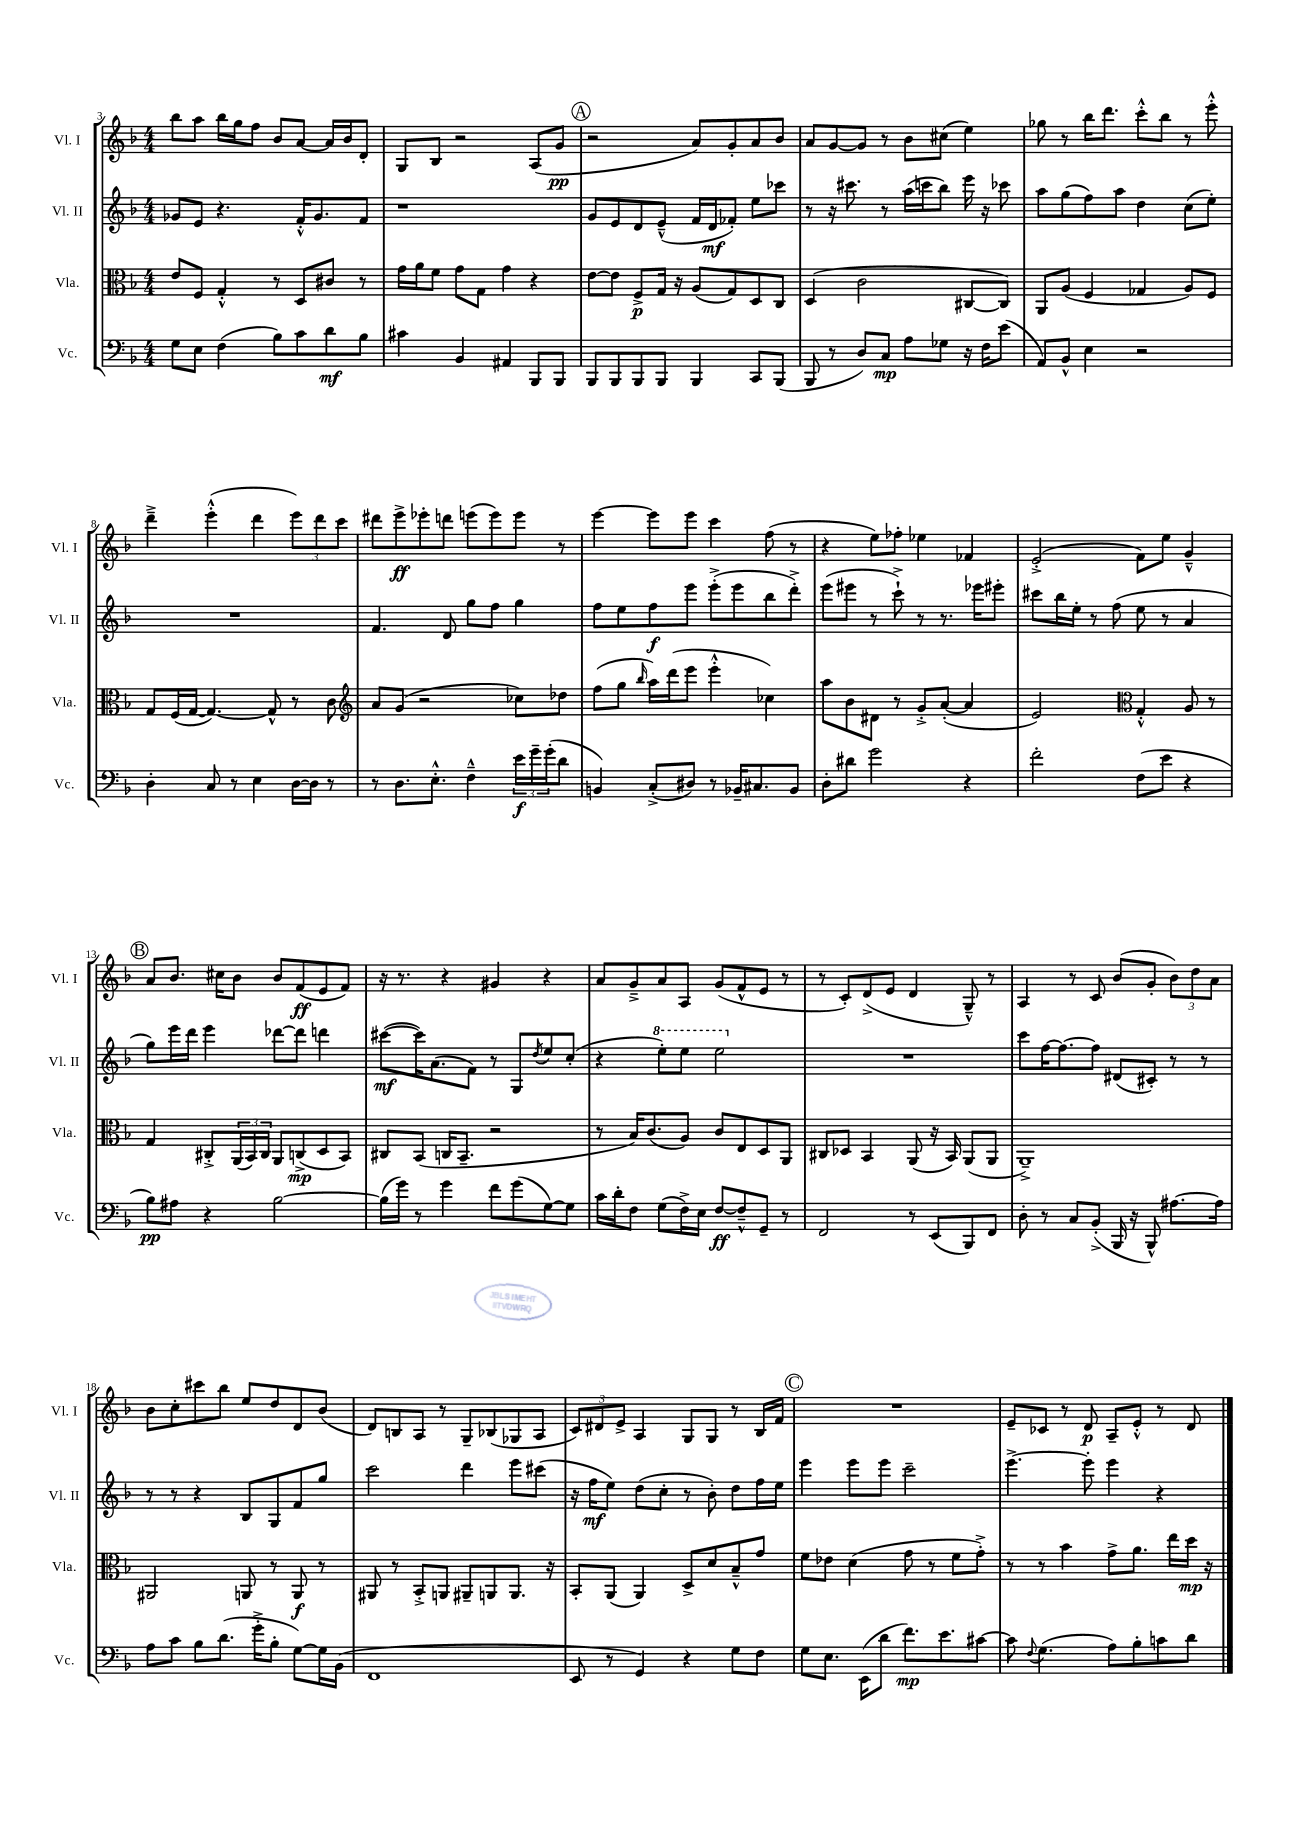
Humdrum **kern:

**kern	**dynam	**kern	**dynam	**kern	**dynam	**kern	**dynam
*part4	*part4	*part3	*part3	*part2	*part2	*part1	*part1
*staff4	*staff4	*staff3	*staff3	*staff2	*staff2	*staff1	*staff1
*I"Vc.	*	*I"Vla.	*	*I"Vl. II	*	*I"Vl. I	*
*I'Vc.	*	*I'Vla.	*	*I'Vl. II	*	*I'Vl. I	*
*clefF4	*	*clefC3	*	*clefG2	*	*clefG2	*
*k[b-]	*	*k[b-]	*	*k[b-]	*	*k[b-]	*
*M4/4	*	*M4/4	*	*M4/4	*	*M4/4	*
=3	=3	=3	=3	=3	=3	=3	=3
8G\L	.	8e/L	.	8g-X/L	.	8bb-\L	.
8E\J	.	8F/J	.	8e/J	.	8aa\J	.
(4F\	.	4G'^^/	.	4.r	.	16bb-\LL	.
.	.	.	.	.	.	16gg\J	.
.	.	.	.	.	.	8ff\J	.
8B-\L)	.	8r	.	.	.	8b-/L	.
8c\	.	8D/L	.	16f'^^/KL	.	[8a/J	.
.	.	.	.	8.g-/	.	.	.
8d\	mf	8c#X/J	.	.	.	16a/LL]	.
.	.	.	.	.	.	16b-/J	.
8B-\J	.	8r	.	8f/J	.	8d'/J	.
=4	=4	=4	=4	=4	=4	=4	=4
4c#X\	.	16g\LL	.	1r	.	8G/L	.
.	.	16a\J	.	.	.	.	.
.	.	8f\J	.	.	.	8B-/J	.
4BB-/	.	8g\L	.	.	.	2r	.
.	.	8G\J	.	.	.	.	.
4AA#X/	.	4g\	.	.	.	.	.
8BBB-/L	.	4r	.	.	.	(8A/L	.
8BBB-/J	.	.	.	.	.	8g/J	pp
!!LO:REH:place=s1:t=A
=5	=5	=5	=5	=5	=5	=5	=5
8BBB-/L	.	[8e\L	.	8g/L	.	2r	.
8BBB-/	.	8e\J]	.	8e/	.	.	.
8BBB-/	.	8F^/L	p	8d/	.	.	.
8BBB-/J	.	16G/Jk	.	(8e~^^/J	.	.	.
.	.	16r	.	.	.	.	.
4BBB-/	.	(8A/L	.	16f/LL	.	8a/L)	.
.	.	.	.	16d/J	mf	.	.
.	.	8G/)	.	8f-X'/J)	.	8g'/	.
8CC/L	.	8D/	.	8ee\L	.	8a/	.
(8BBB-/J	.	8C/J	.	8ccc-X\J	.	8b-/J	.
=6	=6	=6	=6	=6	=6	=6	=6
8BBB-/	.	(4D/	.	8r	.	8a/L	.
8r	.	.	.	16r	.	[8g/	.
.	.	.	.	8.ccc#X\	.	.	.
8D/L)	.	2c\	.	.	.	8g/J]	.
8C/J	mp	.	.	8r	.	8r	.
8A\L	.	.	.	(16aa\LL	.	8b-\L	.
.	.	.	.	16cccn\J	.	.	.
8G-X\J	.	.	.	8bb-\J)	.	(8cc#X\J	.
16r	.	[8C#X/L	.	16eee\	.	4ee\)	.
16F\KL	.	.	.	16r	.	.	.
(8e\J	.	8C#/J])	.	8ccc-X\	.	.	.
=7	=7	=7	=7	=7	=7	=7	=7
8AA/L)	.	8AA/L	.	8aa\L	.	8gg-X\	.
8BB-^^/J	.	(8A/J	.	(8gg\	.	8r	.
4E\	.	4F/	.	8ff\)	.	16bb-\KL	.
.	.	.	.	.	.	8.ddd\J	.
.	.	.	.	8aa\J	.	.	.
2r	.	4G-X/	.	4dd\	.	8ccc'^^\L	.
.	.	.	.	.	.	8bb-\J	.
.	.	8A/L)	.	(8cc\L	.	8r	.
.	.	8F/J	.	8ee'\J)	.	8eee'^^\	.
!!LO:LB:g=z
=8	=8	=8	=8	=8	=8	=8	=8
4D'\	.	8G/L	.	1r	.	4ddd~^\	.
.	.	(16F/L	.	.	.	.	.
.	.	[16G/JJ	.	.	.	.	.
8C/	.	4.G/_)	.	.	.	(4eee'^^\	.
8r	.	.	.	.	.	.	.
4E\	.	.	.	.	.	4ddd\	.
.	.	8G^^/]	.	.	.	.	.
[16D\LL	.	8r	.	.	.	12eee\L)	.
16D\JJ]	.	.	.	.	.	.	.
.	.	.	.	.	.	12ddd\	.
8r	.	8c\	.	.	.	.	.
.	.	.	.	.	.	12ccc\J	.
=9	=9	=9	=9	=9	=9	=9	=9
*	*	*clefG2	*	*	*	*	*
8r	.	8a/L	.	4.f/	.	8ddd#X\L	.
8.D\L	.	(8g/J	.	.	.	8eee^\	ff
.	.	2r	.	.	.	8eee-X'\	.
8.E'^^\J	.	.	.	.	.	.	.
.	.	.	.	8d/	.	8dddn\J	.
4F~^^\	.	.	.	8gg\L	.	(8eeen\L	.
.	.	.	.	8ff\J	.	8eee\)	.
24e\LL	f	8cc-X\L)	.	4gg\	.	8eee\J	.
24g~\	.	.	.	.	.	.	.
(24g'\J	.	.	.	.	.	.	.
8d\J	.	8dd-X\J	.	.	.	8r	.
=10	=10	=10	=10	=10	=10	=10	=10
4BBn/)	.	(8ff\L	.	8ff\L	.	[4eee\	.
.	.	8gg\J	.	8ee\	.	.	.
.	.	16qqbb-/	.	.	.	.	.
(8C'^/L	.	16aa\LL)	.	8ff\	f	8eee\L]	.
.	.	(16ddd\J	.	.	.	.	.
8D#X/J)	.	8eee\J	.	8eee\J	.	8eee\J	.
8r	.	4eee'^^\	.	(8eee'^\L	.	4ccc\	.
16BB-X~/KL	.	.	.	8eee\	.	.	.
8.C#X/	.	.	.	.	.	.	.
.	.	4cc-X\)	.	8bb-\	.	(8ff\	.
8BB-/J	.	.	.	8ddd'^\J)	.	8r	.
=11	=11	=11	=11	=11	=11	=11	=11
8D'\L	.	8aa\L	.	(8eee\L	.	4r	.
8d#X\J	.	8b-\	.	8eee#X\J	.	.	.
2g\	.	8d#X\J	.	8r	.	8ee\L)	.
.	.	8r	.	8ccc`^\)	.	8ff-X'\J	.
.	.	8g'^/L	.	8r	.	4ee-X\	.
.	.	([8a'/J	.	8.r	.	.	.
4r	.	4a/]	.	.	.	4f-X/	.
.	.	.	.	16eee-X\KL	.	.	.
.	.	.	.	8eee#X'\J	.	.	.
=12	=12	=12	=12	=12	=12	=12	=12
2f'\	.	2e/)	.	8ccc#X\L	.	(2e'^/	.
.	.	.	.	16bb-\L	.	.	.
.	.	.	.	16ee'\JJ	.	.	.
.	.	.	.	8r	.	.	.
.	.	.	.	(8ff\	.	.	.
*	*	*clefC3	*	*	*	*	*
(8F\L	.	4G'^^/	.	8ee\	.	8f\L)	.
8e\J	.	.	.	8r	.	8ee\J	.
4r	.	8A/	.	4a/	.	4g~^^/	.
.	.	8r	.	.	.	.	.
!!LO:LB:g=z
!!LO:REH:place=s1:t=B
=13	=13	=13	=13	=13	=13	=13	=13
8B-\L)	pp	4G/	.	8gg\L)	.	8a/L	.
8A#X\J	.	.	.	16eee\L	.	8.b-/J	.
.	.	.	.	16ddd\JJ	.	.	.
4r	.	8C#X'^/L	.	4eee\	.	.	.
.	.	.	.	.	.	16cc#X\KL	.
.	.	(24AA/L	.	.	.	8b-\J	.
.	.	24BB-/)	.	.	.	.	.
.	.	24C#/JJ	.	.	.	.	.
[2B-\	.	8AA/L	.	[8ddd-X\L	.	8b-/L	.
.	.	(8Cn^/	mp	8ddd-\J]	.	(8f/	ff
.	.	8D/	.	4dddn\	.	8e/	.
.	.	8BB-/J)	.	.	.	8f/J)	.
=14	=14	=14	=14	=14	=14	=14	=14
(16B-\LL]	.	8C#X/L	.	([8ccc#X\L	mf	16r	.
16g\JJ)	.	.	.	.	.	8.r	.
8r	.	(8BB-/J	.	16ccc#\K])	.	.	.
.	.	.	.	(8.a\	.	.	.
4g\	.	16Cn/KL	.	.	.	4r	.
.	.	8.BB-~/J	.	.	.	.	.
.	.	.	.	8f\J)	.	.	.
8f\L	.	2r	.	8r	.	4g#X/	.
(8g\	.	.	.	8G/L	.	.	.
.	.	.	.	8qdd/	.	.	.
[8G\)	.	.	.	8ee/	.	4r	.
8G\J]	.	.	.	(8cc'/J	.	.	.
=15	=15	=15	=15	=15	=15	=15	=15
16c\LL	.	8r	.	4r	.	8a/L	.
16d'\J	.	.	.	.	.	.	.
8F\J	.	16B-/KL)	.	.	.	8g~^/	.
.	.	(8.c/	.	.	.	.	.
*	*	*	*	*8va	*	*	*
(8G\L	.	.	.	8eee'\L)	.	8a/	.
16F^\L)	.	8A/J)	.	8eee\J	.	8A/J	.
16E\JJ	.	.	.	.	.	.	.
[8F/L	ff	8c/L	.	2eee\	.	(8g/L	.
8F~^^/]	.	8E/	.	.	.	8f^^/	.
8GG~/J	.	8D/	.	.	.	8e/J	.
8r	.	8AA/J	.	.	.	8r	.
=16	=16	=16	=16	=16	=16	=16	=16
*	*	*	*	*X8va	*	*	*
2FF/	.	8C#X/L	.	1r	.	8r	.
.	.	8D-X/J	.	.	.	8c'/L)	.
.	.	4BB-/	.	.	.	(8d^/	.
.	.	.	.	.	.	8e/J	.
8r	.	(8AA/	.	.	.	4d/	.
(8EE/L	.	16r	.	.	.	.	.
.	.	16BB-/)	.	.	.	.	.
8BBB-/)	.	(8AA/L	.	.	.	8G~^^/)	.
8FF/J	.	8AA/J	.	.	.	8r	.
=17	=17	=17	=17	=17	=17	=17	=17
8D'\	.	1AA~^)	.	8ccc\L	.	4A/	.
8r	.	.	.	[16ff\K	.	.	.
.	.	.	.	8.ff\_	.	.	.
8C/L	.	.	.	.	.	8r	.
(8BB-'^/J	.	.	.	8ff\J]	.	8c/	.
16BBB-/	.	.	.	(8d#X/L	.	(8b-/L	.
16r	.	.	.	.	.	.	.
8BBB-^^/)	.	.	.	8c#X'/J)	.	8g'/J	.
[8.A#X\L	.	.	.	8r	.	12b-\L)	.
.	.	.	.	.	.	12dd\	.
.	.	.	.	8r	.	.	.
.	.	.	.	.	.	12a\J	.
16A#\Jk]	.	.	.	.	.	.	.
!!LO:LB:g=z
=18	=18	=18	=18	=18	=18	=18	=18
8A\L	.	2AA#X/	.	8r	.	8b-\L	.
8c\J	.	.	.	8r	.	8cc'\	.
8B-\L	.	.	.	4r	.	8ccc#X\	.
(8.d\J	.	.	.	.	.	8bb-\J	.
.	.	8AAn/	.	8B-/L	.	8ee/L	.
16g'^\KL	.	.	.	.	.	.	.
8B-'\J	.	8r	.	8G/	.	8dd/	.
[8G\L)	.	8AA/	f	8f/	.	8d/	.
16G\L]	.	8r	.	8gg/J	.	(8b-/J	.
(16BB-\JJ	.	.	.	.	.	.	.
=19	=19	=19	=19	=19	=19	=19	=19
1FF	.	8AA#X/	.	2ccc\	.	8d/L)	.
.	.	8r	.	.	.	8Bn/	.
.	.	8BB-'^/L	.	.	.	8A/J	.
.	.	8AAn/J	.	.	.	8r	.
.	.	8AA#X~/L	.	4ddd\	.	8G~/L	.
.	.	8AAn/	.	.	.	(8B-X/	.
.	.	8.AA/J	.	8eee\L	.	8G-X/	.
.	.	.	.	(8ccc#X\J	.	8A/J	.
.	.	16r	.	.	.	.	.
=20	=20	=20	=20	=20	=20	=20	=20
8EE/	.	8BB-'/L	.	16r	.	12c/L)	.
.	.	.	.	16ff\KL	mf	.	.
.	.	.	.	.	.	12d#X/	.
8r	.	(8AA/J	.	8ee\J)	.	.	.
.	.	.	.	.	.	12e^/J	.
4GG/)	.	4AA/)	.	(8dd\L	.	4A/	.
.	.	.	.	8cc'\J	.	.	.
4r	.	8D^/L	.	8r	.	8G/L	.
.	.	8d/	.	8b-'\)	.	8G/J	.
8G\L	.	8B-~^^/	.	8dd\L	.	8r	.
8F\J	.	8g/J	.	16ff\L	.	16B-/LL	.
.	.	.	.	16ee\JJ	.	16f/JJ	.
!!LO:REH:place=s1:t=C
=21	=21	=21	=21	=21	=21	=21	=21
8G\L	.	8f\L	.	4eee\	.	1r	.
8.E\J	.	8e-X\J	.	.	.	.	.
.	.	(4d\	.	8eee\L	.	.	.
(16EE\KL	.	.	.	.	.	.	.
8d\J	.	.	.	8eee\J	.	.	.
8.f\L)	mp	8g\	.	2ccc~\	.	.	.
.	.	8r	.	.	.	.	.
8.e\	.	.	.	.	.	.	.
.	.	8f\L	.	.	.	.	.
[8c#X\J	.	8g'^\J)	.	.	.	.	.
=22	=22	=22	=22	=22	=22	=22	=22
8c#\]	.	8r	.	[4.eee^\	.	8e~/L	.
8qqF/	.	.	.	.	.	.	.
(4.G\	.	8r	.	.	.	8c-X/J	.
.	.	4b-\	.	.	.	8r	.
.	.	.	.	8eee'\]	.	8d/	p
8A\L)	.	8g^\L	.	4eee\	.	8A~/L	.
8B-'\	.	8.a\J	.	.	.	8e'^^/J	.
8cn\	.	.	.	4r	.	8r	.
.	.	16ee\LL	.	.	.	.	.
8d\J	.	16dd\JJ	mp	.	.	8d/	.
.	.	16r	.	.	.	.	.
==	==	==	==	==	==	==	==
*-	*-	*-	*-	*-	*-	*-	*-
